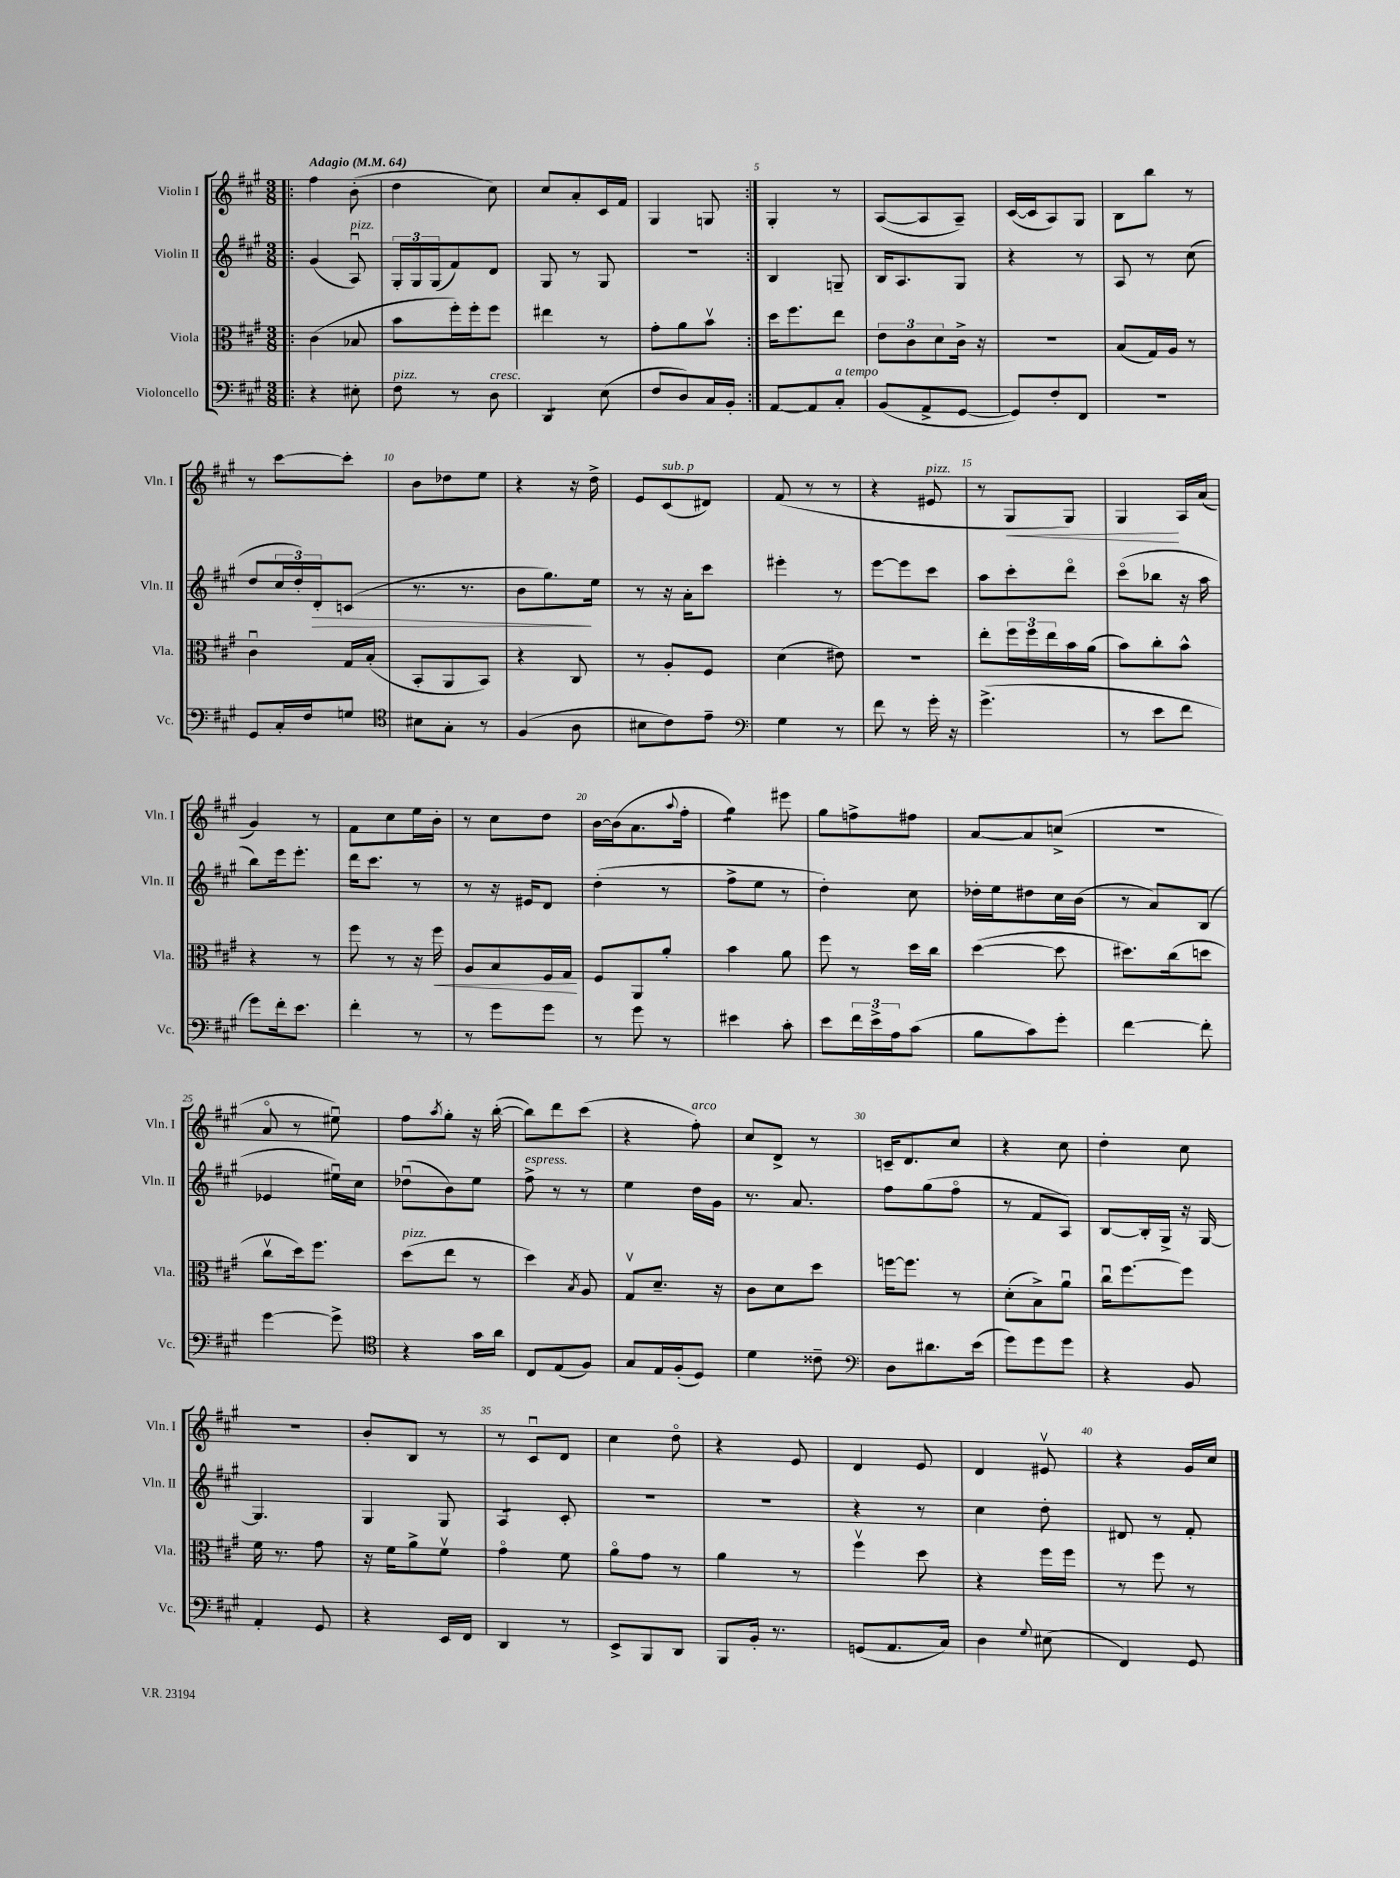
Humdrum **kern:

**kern	**kern	**kern	**kern
*staff4	*staff3	*staff2	*staff1
*clefF4	*clefC3	*clefG2	*clefG2
*k[f#c#g#]	*k[f#c#g#]	*k[f#c#g#]	*k[f#c#g#]
*M3/8	*M3/8	*M3/8	*M3/8
*MM64	*MM64	*MM64	*MM64
=!|:	=!|:	=!|:	=!|:
4r	(4c#\	(4g#/	4ff#\
8E#'\	8B-/	8Au/)	(8b'\
=	=	=	=
8F#\	8b\L	24G#'/LL	4dd\
.	.	24G#/	.
.	.	(24G#/J	.
8r	16ff#'\L)	8f#/)	.
.	16ff#'\J	.	.
8D\	8ff#\J	8d/J	8cc#\)
=	=	=	=
4DD/	4ee#\	8G#/	8cc#/L
.	.	8r	8a'/
(8E\	8r	8G#/	16c#/L
.	.	.	16f#/JJ
=	=	=	=
8F#/L	8g#'\L	4.r	4G#/
8D/)	8a\	.	.
16C#/L	8bv\J	.	8G/
16BB'/JJ	.	.	.
=:|!	=:|!	=:|!	=:|!
[8AA/L	16dd\LK	4B/	4G#'/
.	8.ff#\	.	.
8AA/]	.	.	.
8C#'/J	8ee\J	8G~/	8r
=	=	=	=
(8BB/L	12e\L	16B/LK	([8A/L
.	.	8.A/	.
.	12c#\	.	.
8AA^/	.	.	8A/]
.	12d\	.	.
[8GG#/J	16c#^\Jk	8G#/J	8A~/J)
.	16r	.	.
=	=	=	=
8GG#/]L)	4.r	4r	([16c#/LL
.	.	.	16c#/]J
8F#'/	.	.	8A/)
8FF#/J	.	8r	8G#/J
=	=	=	=
4.r	(8B/L	8A/	8B\L
.	16G#/L)	8r	8bb\J
.	16A/JJ	.	.
.	8r	(8cc#\	8r
=	=	=	=
8GG#/L	4c#u\	8dd/L	8r
16C#'/L	.	24cc#/L	[8ccc#\L
.	.	24dd'/)	.
16F#/J	.	.	.
.	.	24d'/J	.
8G/J	16G#/LL	(8c/J	8ccc#'\]J
.	(16B'/JJ	.	.
=	=	=	=
*clefC4	*	*	*
8B#\L	8BB'/L	8.r	8b\L
8G#'\J	8AA/	.	8dd-\
.	.	8.r	.
8r	8BB/J)	.	8ee\J
=	=	=	=
(4F#/	4r	8b\L	4r
.	.	8.gg#\)	.
8A\	8C#/	.	16r
.	.	16ee\Jk	16dd^\
=	=	=	=
8B#\L	8r	8r	8e/L
8c#\)	8A'/L	16r	(8c#/
.	.	16a'\LK	.
8e~\J	8F#/J	8ccc#\J	8d#/J)
=	=	=	=
*clefF4	*	*	*
4G#\	(4d\	4eee#'\	(8f#/
.	.	.	8r
8r	8e#\)	8r	8r
=	=	=	=
8f#\	4.r	[8eee\L	4r
8r	.	8eee\]	.
16g#'\	.	8ccc#\J	8e#/
16r	.	.	.
=	=	=	=
(4.g#^\	8ee'\L	8aa\L	8r
.	24ff#\L	8ccc#'\	8G#/L
.	24ff#\	.	.
.	24ee\	.	.
.	16b\	8dddo\J	8G#/J)
.	(16a\JJ	.	.
=	=	=	=
8r	8b\L)	(8ccc#o\L	4G#/
8e\L	8cc#'\	8bb-\J	.
8f#\J	8b^^\J	16r	16A/LL
.	.	16aa\	(16a/JJ
=	=	=	=
8g#\L)	4r	8bb\L)	4g#/)
16f#'\k	.	16eee\k	.
8.e\J	.	8.eee'\J	.
.	8r	.	8r
=	=	=	=
4f#'\	8ff#\	16ddd\LK	8f#\L
.	.	8.ccc#\J	.
.	8r	.	8cc#\
8r	16r	8r	16ee\L
.	16ff#\	.	16b'\JJ
=	=	=	=
8r	8A/L	8r	8r
8g#\L	8B/	16r	8cc#\L
.	.	16e#/LK	.
8g#\J	16F#/L	8d/J	8dd\J
.	16G#/JJ	.	.
=	=	=	=
8r	8F#/L	(4dd'\	[16b\LL
.	.	.	(16b\]J
8g#\	8AA/	.	8.a\
8r	8a'/J	8r	.
.	.	.	8qqaa/
.	.	.	16ff#'\Jk
=	=	=	=
4e#\	4b\	8ff#^\L	4gg#\)
.	.	8ee\J	.
8c#'\	8a\	8r	8eee#\
=	=	=	=
8e\L	8ff#\	4dd'\)	8gg#\L
24f#\L	8r	.	8ff^\
24e^\	.	.	.
24A\J	.	.	.
(8c#\J	16dd\LL	8cc#\	8ff#\J
.	16cc#\JJ	.	.
=	=	=	=
8B\L	([4dd\	16dd-'\LL	[8a/L
.	.	16ee\J	.
8c#\)	.	8dd#\	8a/]
8g#'\J	8dd\]	16cc#\L	(8cc^/J
.	.	(16b\JJ	.
=	=	=	=
[4f#\	8.dd#\L)	8r	4.r
.	.	8a/L)	.
.	(16cc#\k	.	.
8f#'\]	8dd\J	(8B/J	.
=	=	=	=
[4g#\	8cc#v\L	4e-/	8ao/
.	16dd\k)	.	8r
.	8.ff#\J	.	.
8g#^\]	.	16ee#u\LL)	8ee#u\)
.	.	16cc#\JJ	.
=	=	=	=
*clefC4	*	*	*
4r	(8dd\L	(8dd-u\L	8ff#\L
.	.	.	8qaa/
.	8ee\J	8b\)	8gg#'\J
16g#\LL	8r	8ee\J	16r
16a\JJ	.	.	([16bb'\
=	=	=	=
8C#/L	4dd\)	8ff#^\	8bb\]L)
(8E/	.	8r	8ddd\
.	8qB/	.	.
8F#/J)	8A/	8r	(8ccc#\J
=	=	=	=
8G#/L	8G#v/L	4ee\	4r
16E/L	8.d~/J	.	.
(16F#'/J	.	.	.
8D/J)	.	16dd\LL	8ff#'\)
.	16r	16g#\JJ	.
=	=	=	=
4d\	8c#\L	8.r	8cc#/L
.	8d\	.	8d^/J
.	.	8.a/	.
8c##~\	8dd\J	.	8r
=	=	=	=
*clefF4	*	*	*
8D\L	[16ff\LK	8ff#\L	16c~/LK
.	8.ff\]J	.	8.d/
8.d#\	.	(8gg#\	.
.	8r	8ff#o\J	8cc#/J
(16e\Jk	.	.	.
=	=	=	=
8g#\L)	(8d'\L	8r	4r
8g#\	8B^\)	8f#/L	.
8g#\J	8au\J	8A/J)	8cc#\
=	=	=	=
4r	16cc#u\LK	[8B/L	4dd'\
.	[8.ff#\	.	.
.	.	16B'/]L	.
.	.	16G#^/JJ	.
8BB/	8ff#\]J	16r	8cc#\
.	.	[16G#/	.
=	=	=	=
4AA'/	16f#\	4.G#/]	4.r
.	8.r	.	.
8GG#/	8g#\	.	.
=	=	=	=
4r	16r	4G#/	8b'/L
.	16f#\LK	.	.
.	8a^\	.	8B/J
16EE/LL	8f#v\J	8G#/	8r
16FF#/JJ	.	.	.
=	=	=	=
4DD/	4g#o\	4A/	8r
.	.	.	8c#u/L
8r	8f#\	8c#'/	8d/J
=	=	=	=
8EE^/L	8ao\L	4.r	4cc#\
8BBB/	8g#\J	.	.
8DD/J	8r	.	8ddo\
=	=	=	=
8BBB/L	4a\	4.r	4r
16BB'/Jk	.	.	.
8.r	.	.	.
.	8r	.	8e/
=	=	=	=
(8GG/L	4ff#v\	4r	4d/
8.AA/	.	.	.
.	8dd\	8r	8e/
16C#/Jk)	.	.	.
=	=	=	=
4D\	4r	4cc#\	4d/
8qqG#/	.	.	.
(8E#\	16ff#\LL	8dd'\	8e#v/
.	16ff#\JJ	.	.
=	=	=	=
4FF#/)	8r	8d#/	4r
.	8ff#\	8r	.
8GG#/	8r	8f#'/	16g#/LL
.	.	.	16cc#/JJ
==	==	==	==
*-	*-	*-	*-
